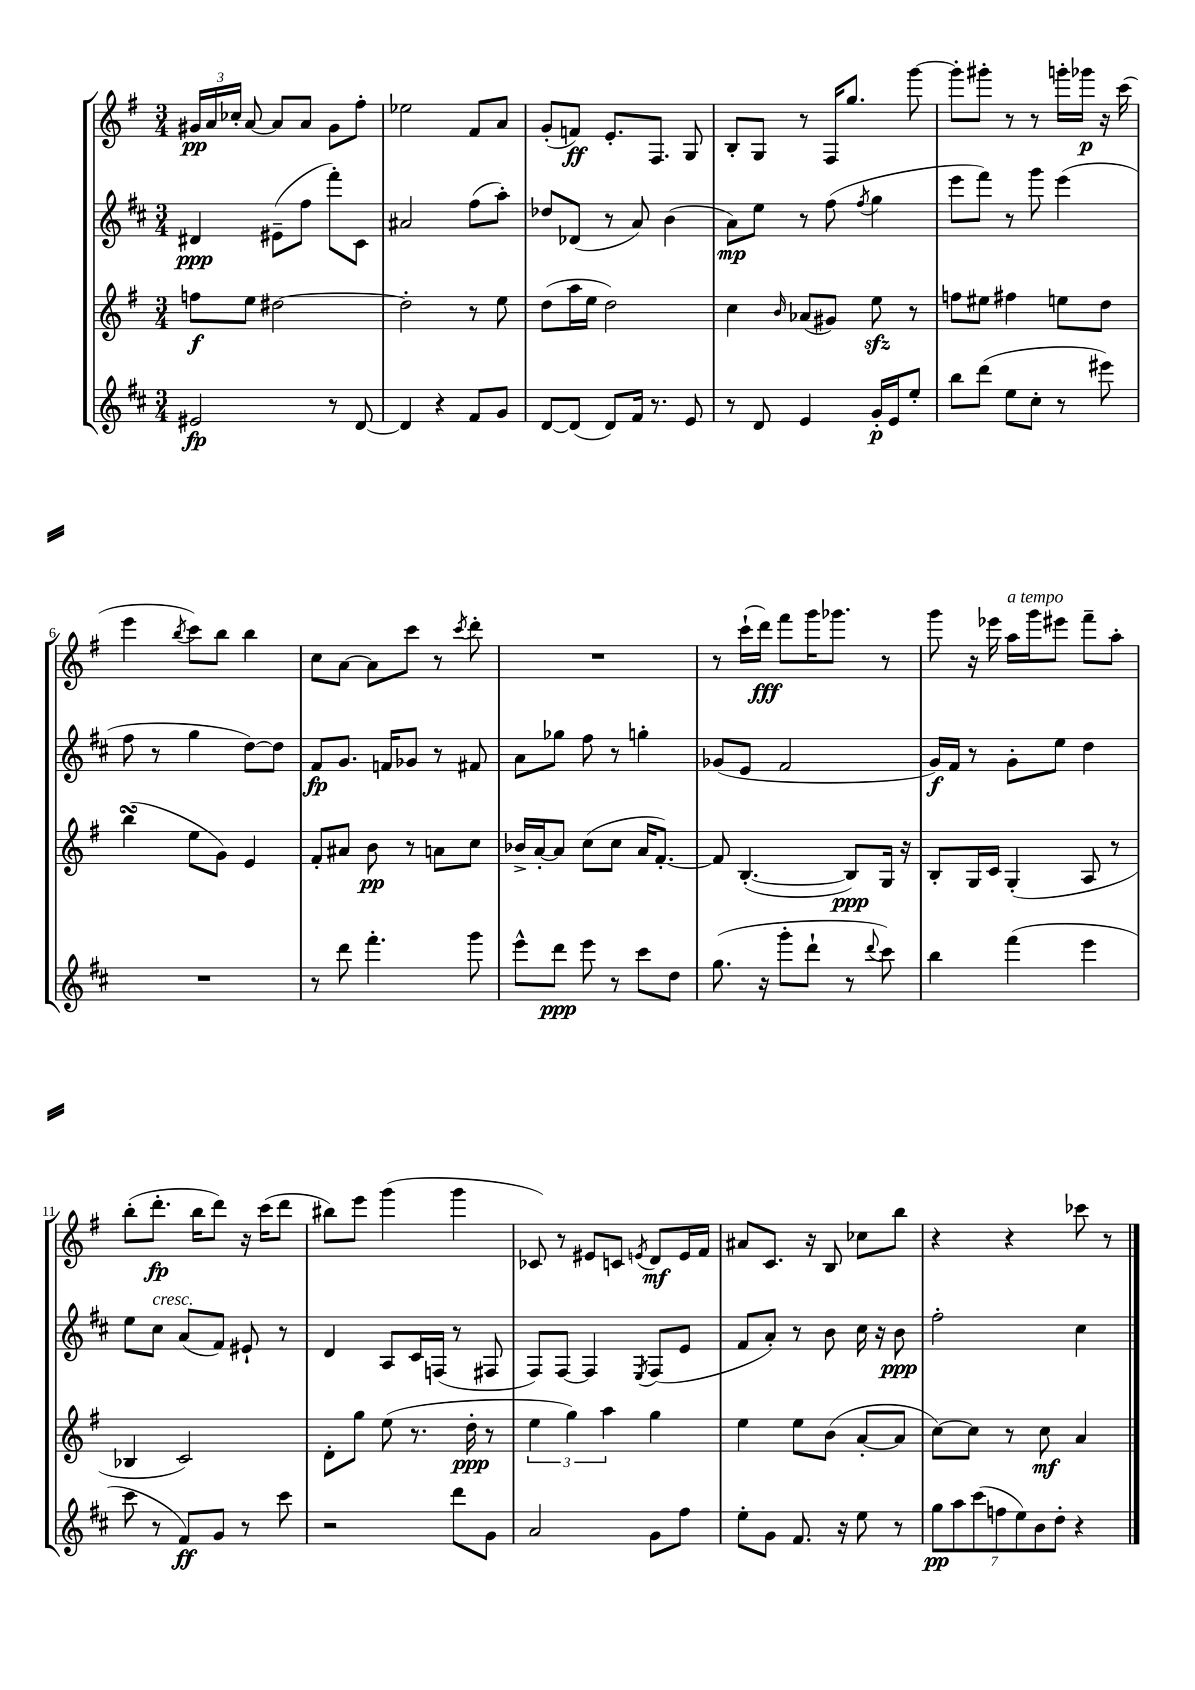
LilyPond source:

<<
\new StaffGroup <<
\new Staff = "s0" {
    \clef treble \key g \major \numericTimeSignature \time 3/4
    \autoBeamOff \tuplet 3/2 { gis'16[\pp a'16 ces''16]-. } a'8~ a'8[ a'8] gis'8[ fis''8]-. |
    ees''2 fis'8[ a'8] |
    g'8[-.( f'8]\ff) e'8.[-. fis8.] g8 |
    b8[-. g8] r8 fis16[ g''8.] g'''8~ |
    g'''8[-. gis'''8]-. r8 r8 g'''16[-. ges'''16]\p r16 c'''16( |
    e'''4 \acciaccatura { b''8 } c'''8[) b''8] b''4 |
    c''8[ a'8]~ a'8[ c'''8] r8 \acciaccatura { c'''8 } d'''8-. |
    R2. |
    r8 c'''16[-!( d'''16]\fff) fis'''8[ g'''16 ges'''8.] r8 |
    g'''8 r16 ees'''16 a''16[^\markup { \italic "a tempo" } g'''16 eis'''8] fis'''8[-- a''8]-. |
    b''8[-.( d'''8.]-.\fp b''16[ d'''8]) r16 c'''16[( d'''8] |
    bis''8[) e'''8] g'''4( g'''4 |
    ces'8) r8 eis'8[ c'8] \acciaccatura { e'8 } d'8[\mf e'16 fis'16] |
    ais'8[ c'8.] r16 b8 ces''8[ b''8] |
    r4 r4 ces'''8 r8 \bar "|." |
}
\new Staff = "s1" {
    \clef treble \key d \major \numericTimeSignature \time 3/4
    \autoBeamOff dis'4\ppp eis'8[--( fis''8] fis'''8[-.) cis'8] |
    ais'2 fis''8[( a''8]-.) |
    des''8[ des'8]( r8 a'8) b'4( |
    a'8[\mp) e''8] r8 fis''8( \acciaccatura { fis''8 } g''4 |
    e'''8[ fis'''8]) r8 g'''8 e'''4( |
    fis''8 r8 g''4 d''8[~) d''8] |
    fis'8[\fp g'8.] f'16[ ges'8] r8 fis'8 |
    a'8[ ges''8] fis''8 r8 g''4-. |
    ges'8[( e'8] fis'2 |
    g'16[\f) fis'16] r8 g'8[-. e''8] d''4 |
    e''8[ cis''8]^\markup { \italic "cresc." } a'8[( fis'8]) eis'8-! r8 |
    d'4 a8[ cis'16 f16]( r8 fis8 |
    fis8[) fis8]~ fis4 \acciaccatura { e8 } fis8[( e'8] |
    fis'8[ a'8]-.) r8 b'8 cis''16 r16 b'8\ppp |
    fis''2-. cis''4 \bar "|." |
}
\new Staff = "s2" {
    \clef treble \key g \major \numericTimeSignature \time 3/4
    \autoBeamOff f''8[\f e''8] dis''2~ |
    dis''2-. r8 e''8 |
    d''8[( a''16 e''16] d''2) |
    c''4 \grace { b'16 } aes'8[( gis'8]) e''8\sfz r8 |
    f''8[ eis''8] fis''4 e''8[ d''8] |
    b''4\turn( e''8[ g'8]) e'4 |
    fis'8[-. ais'8] b'8\pp r8 a'8[ c''8] |
    bes'16[-> a'16~-. a'8] c''8[( c''8] a'16[ fis'8.]~-.) |
    fis'8 b4.~-.( b8[\ppp) g16] r16 |
    b8[-. g16 c'16] g4-.( a8 r8 |
    bes4 c'2) |
    d'8[-. g''8] e''8( r8. d''16-.\ppp r8 |
    \tuplet 3/2 { e''4 g''4) a''4 } g''4 |
    e''4 e''8[ b'8]( a'8[~-. a'8] |
    c''8[~) c''8] r8 c''8\mf a'4 \bar "|." |
}
\new Staff = "s3" {
    \clef treble \key d \major \numericTimeSignature \time 3/4
    \autoBeamOff eis'2\fp r8 d'8~ |
    d'4 r4 fis'8[ g'8] |
    d'8[~ d'8]( d'8[) fis'16] r8. e'8 |
    r8 d'8 e'4 g'16[-.\p e'16 e''8]-. |
    b''8[ d'''8]( e''8[ cis''8]-. r8 eis'''8) |
    R2. |
    r8 d'''8 fis'''4.-. g'''8 |
    e'''8[-^ d'''8]\ppp e'''8 r8 cis'''8[ d''8] |
    g''8.( r16 g'''8[-. d'''8]-! r8 \appoggiatura { d'''8 } cis'''8) |
    b''4 fis'''4( e'''4 |
    cis'''8 r8 fis'8[\ff) g'8] r8 cis'''8 |
    r2 d'''8[ g'8] |
    a'2 g'8[ fis''8] |
    e''8[-. g'8] fis'8. r16 e''8 r8 |
    \tuplet 7/4 { g''8[\pp a''8 cis'''8( f''8 e''8) b'8 d''8]-. } r4 \bar "|." |
}
>>
>>
